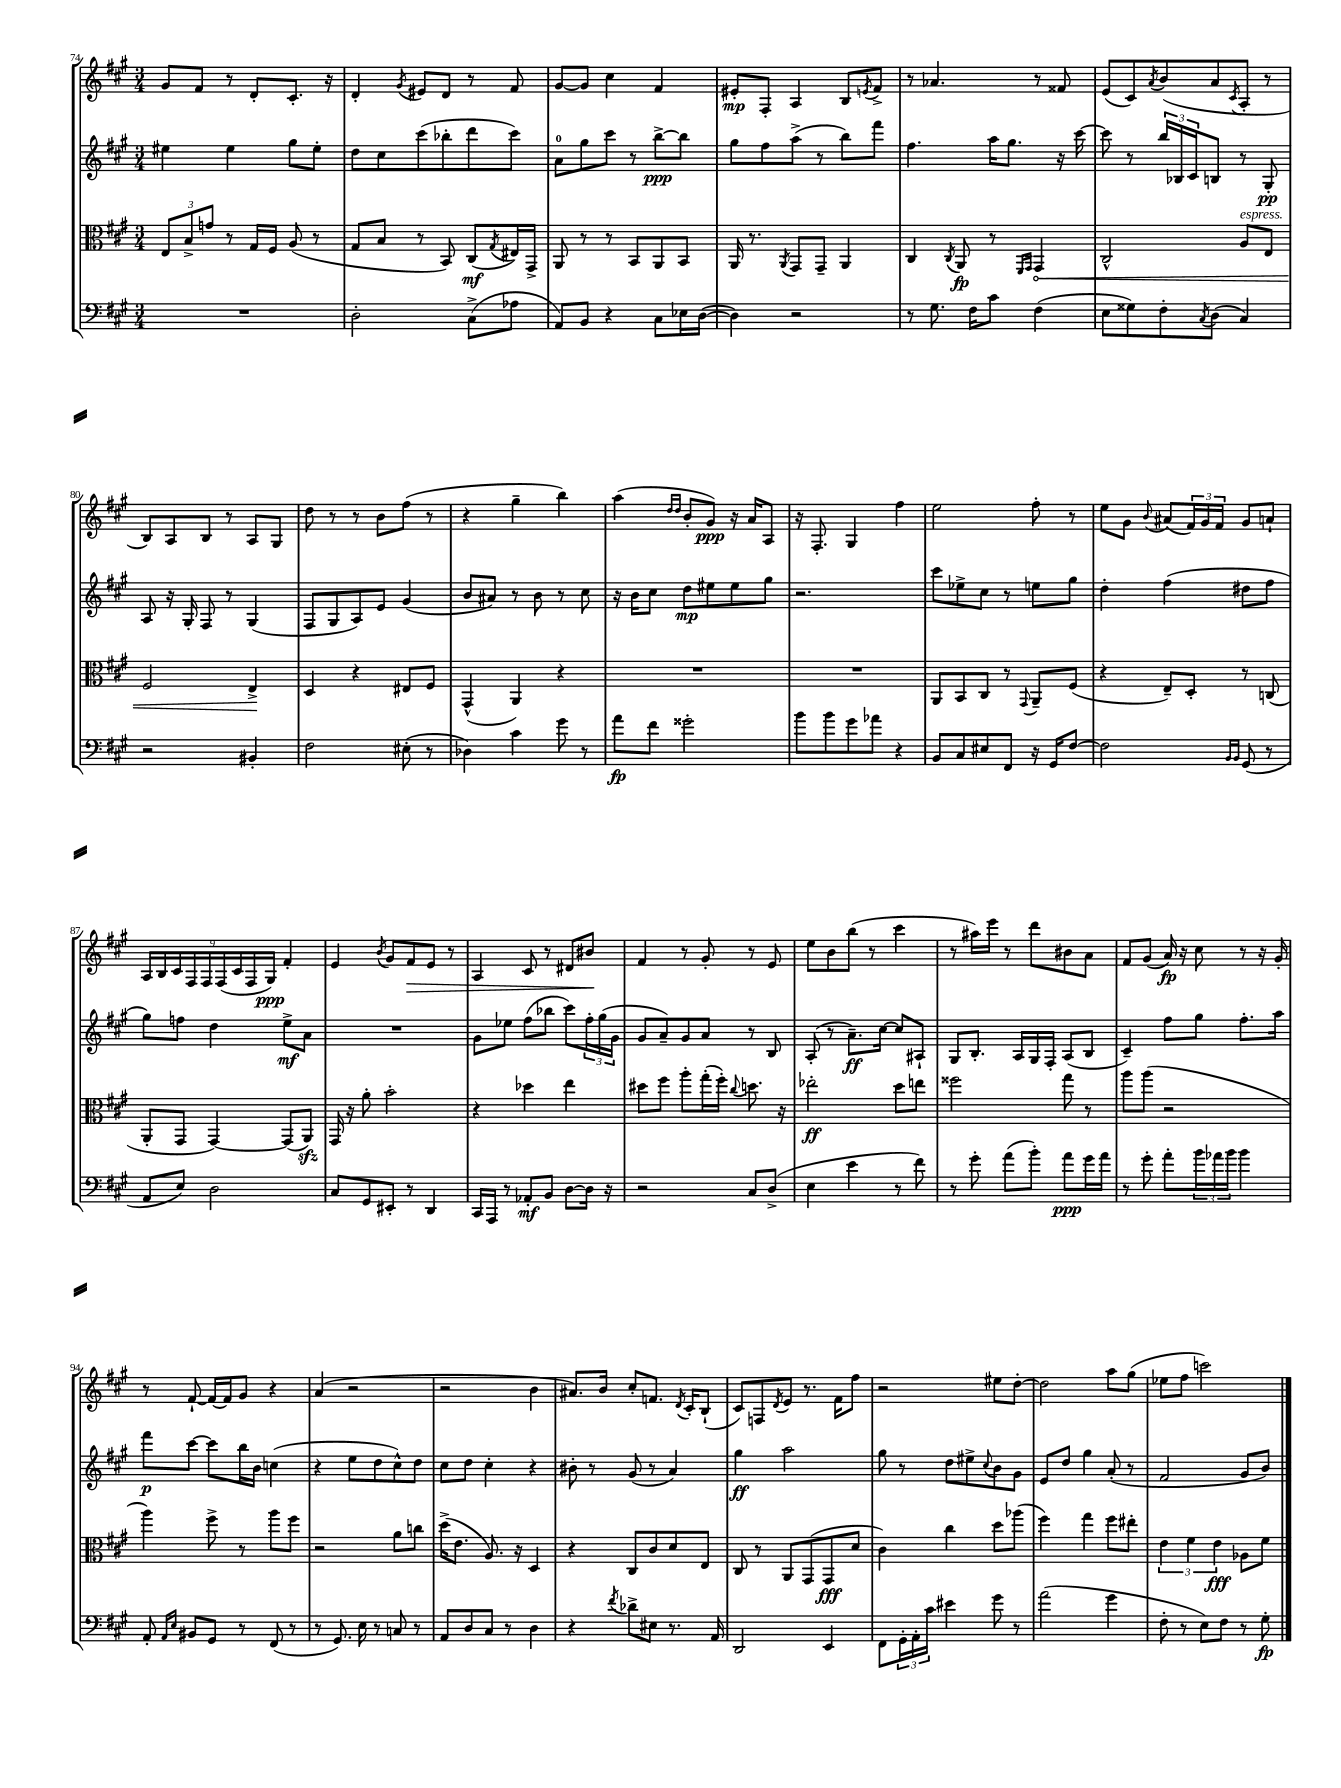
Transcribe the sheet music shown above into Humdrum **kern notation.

**kern	**kern	**kern	**kern
*staff4	*staff3	*staff2	*staff1
*clefF4	*clefC3	*clefG2	*clefG2
*k[f#c#g#]	*k[f#c#g#]	*k[f#c#g#]	*k[f#c#g#]
*M3/4	*M3/4	*M3/4	*M3/4
2.r	12E	4ee#	8g#
.	12B^	.	.
.	.	.	8f#
.	12g	.	.
.	8r	4ee#	8r
.	16G#	.	8d'
.	16F#	.	.
.	(8A	8gg#	8.c#'
.	8r	8ee#'	.
.	.	.	16r
=	=	=	=
2D'	8G#	8dd	4d'
.	8B	8cc#	.
.	.	.	8qg#
.	8r	(8ccc#	8e#
.	8BB)	8bb-'	8d
(8C#^	(8C#	8ddd	8r
.	8qG#	.	.
8A-	16E#)	8ccc#)	8f#
.	16GG#^	.	.
=	=	=	=
8AA)	8AA	8a	[8g#
8BB	8r	8gg#	8g#]
4r	8r	8ccc#	4cc#
.	8BB	8r	.
8C#	8AA	[8bb^	4f#
16E-	8BB	8bb]	.
([16D	.	.	.
=	=	=	=
4D])	16AA	8gg#	8e#'
.	8.r	.	.
.	.	8ff#	8F#'
.	8qAA	.	.
2r	8GG#	(8aa^	4A
.	8GG#~	8r	.
.	4AA	8bb)	8B
.	.	.	8qe
.	.	8fff#	8f#^
=	=	=	=
8r	4C#	4.ff#	8r
8.G#	.	.	4.a-
.	8qC#	.	.
.	8AA	.	.
16F#	.	.	.
8c#	8r	16aa	.
.	.	8.gg#	.
.	16qqFF#	.	.
.	16qqGG#	.	.
(4F#	4GG#	.	8r
.	.	16r	8f##
.	.	[16ccc#	.
=	=	=	=
8E	2C#^^	8ccc#]	(8e
8G##)	.	8r	8c#)
.	.	.	8qa
8F#'	.	24bb	(8b
.	.	24B-	.
.	.	24c#	.
8qC#	.	.	.
(8D	.	8B	8a
.	.	.	8qc#
4C#)	8A	8r	8A'
.	8E	8G#'	8r
=	=	=	=
2r	2F#	8A	8B)
.	.	16r	8A
.	.	16G#'	.
.	.	8F#	8B
.	.	8r	8r
4BB#'	4E^	(4G#	8A
.	.	.	8G#
=	=	=	=
2F#	4D	8F#	8dd
.	.	8G#	8r
.	4r	8A)	8r
.	.	8e	8b
(8E#'	8E#	(4g#	(8ff#
8r	8F#	.	8r
=	=	=	=
4D-)	(4GG#^^	8b	4r
.	.	8a#)	.
4c#	4AA)	8r	4gg#~
.	.	8b	.
8g#	4r	8r	4bb)
8r	.	8cc#	.
=	=	=	=
8a	2.r	16r	(4aa
.	.	16b	.
8f#	.	8cc#	.
.	.	.	16qqdd
.	.	.	16qqdd
2g##'	.	8dd	8b'
.	.	8ee#	8g#)
.	.	8ee#	16r
.	.	.	16a
.	.	8gg#	8A
=	=	=	=
8b	2.r	2.r	16r
.	.	.	8.F#'
8b	.	.	.
8g#	.	.	4G#
8a-	.	.	.
4r	.	.	4ff#
=	=	=	=
8BB	8AA	8ccc#	2ee
8C#	8BB	8ee-^	.
8E#	8C#	8cc#	.
8FF#	8r	8r	.
.	8qqGG#	.	.
16r	8AA~	8ee	8ff#'
16GG#	.	.	.
[8F#	(8F#	8gg#	8r
=	=	=	=
2F#]	4r	4dd'	8ee
.	.	.	8g#
.	.	.	8qqb
.	8E~)	(4ff#	(8a#
.	8D'	.	24f#)
.	.	.	24g#
.	.	.	24f#
16qqBB	.	.	.
16qqBB	.	.	.
(8GG#	8r	8dd#	8g#
8r	(8C	8ff#	8a`
=	=	=	=
8AA	8AA'	8gg#)	18A
.	.	.	18B
.	.	.	18c#
8E)	8GG#	8ff	.
.	.	.	18F#
.	.	.	18F#
2D	[4GG#)	4dd	.
.	.	.	(18F#
.	.	.	18c#
.	.	.	18F#
.	.	.	18G#)
.	(8GG#]	8ee^	4f#'
.	8AA)	8a	.
=	=	=	=
8C#	16GG#	2.r	4e
.	16r	.	.
8GG#	8a'	.	.
.	.	.	8qb
8EE#'	2b'	.	8g#
8r	.	.	8f#
4DD	.	.	8e
.	.	.	8r
=	=	=	=
16CC#	4r	8g#	4A
16AAA	.	.	.
8r	.	8ee-	.
8AA-'	4dd-	(8ff#	8c#
8BB	.	8bb-	8r
[8D	4ee	8ccc#)	8d#
16D]	.	24ff#'	8b#
.	.	(24gg#	.
16r	.	.	.
.	.	24g#	.
=	=	=	=
2r	8dd#	8g#	4f#
.	8ff#	8a~)	.
.	8aa'	8g#	8r
.	(16gg#'	8a	8g#'
.	16ff#')	.	.
.	8qqcc#	.	.
8C#	8.dd	8r	8r
(8D^	.	8B	8e
.	16r	.	.
=	=	=	=
4E	2ee-'	(8A'	8ee
.	.	8r	8b
4e	.	8.a~)	(8bb
.	.	.	8r
.	.	[16cc#	.
8r	8dd	8cc#]	4ccc#
8f#)	8ee	8A#`	.
=	=	=	=
8r	2ff##	8G#	8r
8g#'	.	8.B'	16aa#)
.	.	.	16eee
(8a	.	.	8r
.	.	16A	.
8b')	.	16G#	8ddd
.	.	16F#'	.
8a	8gg#	(8A	8b#
16g#	8r	8B	8a
16a	.	.	.
=	=	=	=
8r	8aa	4c#~)	8f#
8g#'	(8aa	.	(8g#
8a'	2r	8ff#	16a)
.	.	.	16r
24b	.	8gg#	8cc#
24a-	.	.	.
24b	.	.	.
4b	.	8.ff#'	8r
.	.	.	16r
.	.	16aa	16g#'
=	=	=	=
8AA'	4aa)	8fff#	8r
16qqAA	.	.	.
16qqE	.	.	.
8BB#	.	[8ccc#	[8f#`
8GG#	8ff#^	8ccc#]	16f#_
.	.	.	16f#]
8r	8r	16bb	8g#
.	.	16b	.
(8FF#	8aa	(4cc	4r
8r	8ff#	.	.
=	=	=	=
8r	2r	4r	(4a
8.GG#)	.	.	.
.	.	8ee	2r
16E	.	.	.
8r	.	8dd	.
8C	8a	8cc#^^)	.
8r	8cc	8dd	.
=	=	=	=
8AA	(16dd^	8cc#	2r
.	8.e	.	.
8D	.	8dd	.
8C#	8.A)	4cc#'	.
8r	.	.	.
.	16r	.	.
4D	4D	4r	4b
=	=	=	=
4r	4r	8b#'	8.a#)
.	.	8r	.
.	.	.	16b
8qf#	.	.	.
8d-^	8C#	(8g#	8cc#'
8E#	8c#	8r	8.f
8.r	8d	4a)	.
.	.	.	8qd
.	.	.	16c#'
.	8E	.	(8B`
16AA	.	.	.
=	=	=	=
2DD	8C#	4gg#	8c#)
.	8r	.	8F
.	.	.	8qd
.	8AA	2aa	8e
.	(8GG#	.	8.r
4EE	8GG#	.	.
.	.	.	16f#
.	8d	.	8ff#
=	=	=	=
8FF#	4c#)	8gg#	2r
24GG#'	.	8r	.
24AA'	.	.	.
24c#	.	.	.
4e#	4cc#	8dd	.
.	.	8ee#^	.
.	.	8qqcc#	.
8g#	8dd	8b	8ee#
8r	(8aa-	8g#	[8dd'
=	=	=	=
(2a	4ff#)	8e	2dd]
.	.	8dd	.
.	4gg#	4gg#	.
4g#	8ff#	(8a'	8aa
.	8ee#'	8r	(8gg#
=	=	=	=
8F#'	6e	2f#	8ee-
8r	.	.	8ff#
.	6f#	.	.
8E)	.	.	2ccc)
.	6e	.	.
8F#	.	.	.
8r	8A-	8g#	.
8G#'	8f#	8b)	.
==	==	==	==
*-	*-	*-	*-
